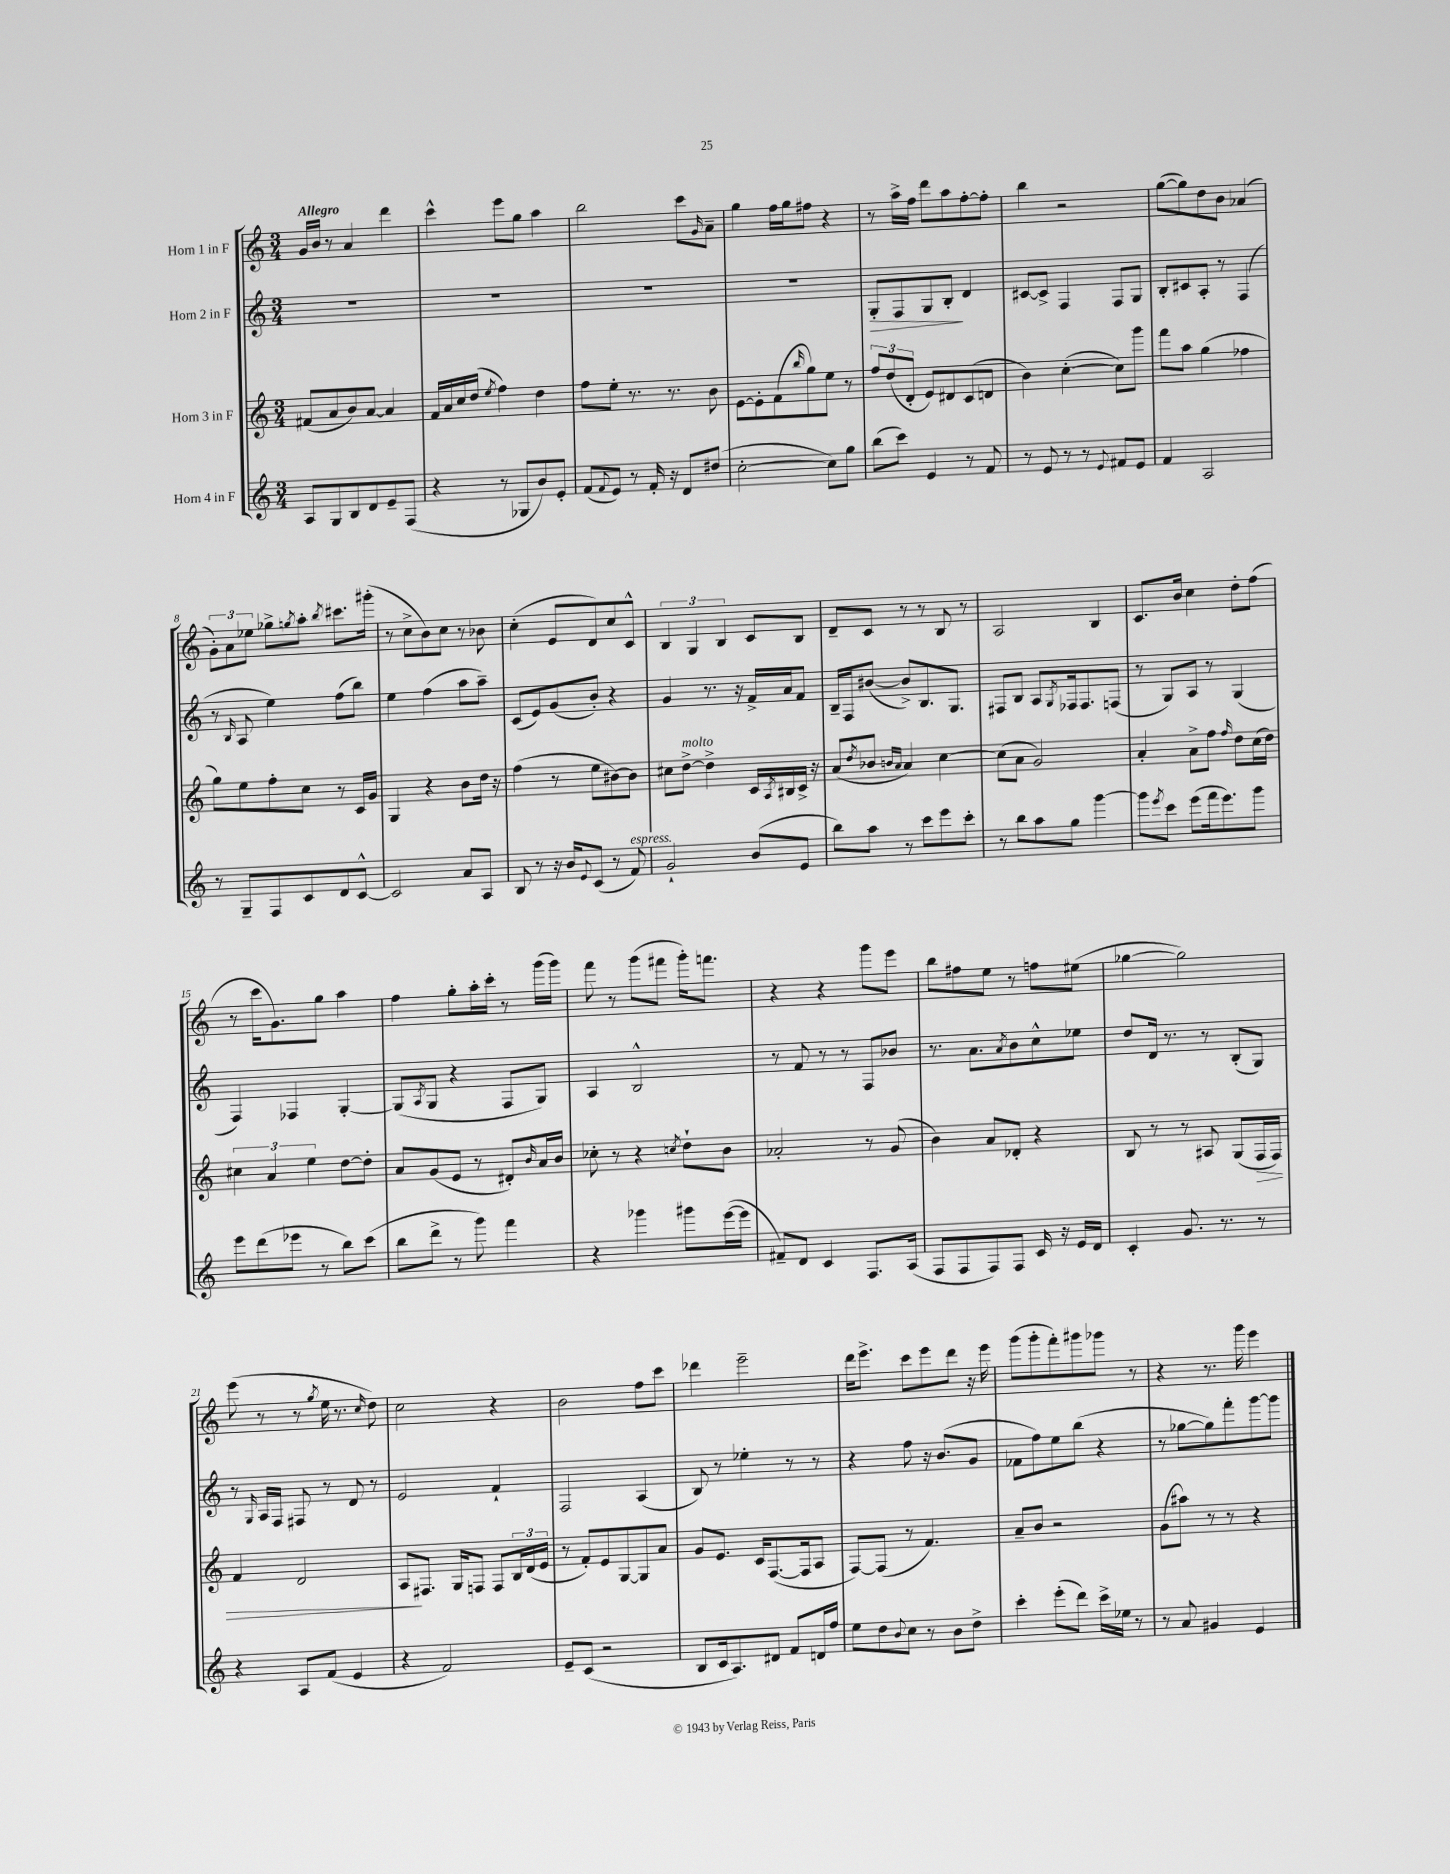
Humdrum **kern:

**kern	**kern	**kern	**kern
*staff4	*staff3	*staff2	*staff1
*clefG2	*clefG2	*clefG2	*clefG2
*k[]	*k[]	*k[]	*k[]
*M3/4	*M3/4	*M3/4	*M3/4
8A/L	(8f#/L	2.r	16g/LL
.	.	.	16b/JJ
8G/	8a/	.	8r
8B/	8b/)	.	4a/
8d/	[8a/J	.	.
8e~/	4a/]	.	4ddd\
(8F/J	.	.	.
=	=	=	=
4r	16f/LL	2.r	4ccc^^\
.	16a/	.	.
.	16cc/	.	.
.	(16dd/JJ	.	.
.	8qee/	.	.
8r	4ff\)	.	8eee\L
8G-/L	.	.	8gg\J
8b/)	4dd\	.	4aa\
8e'/J	.	.	.
=	=	=	=
(8f/L	8ff\L	2.r	2bb\
8qqf/	.	.	.
8e/J)	8ee'\J	.	.
8r	8.r	.	.
16f'/	.	.	.
16r	8.r	.	.
8d/L	.	.	8ccc\L
.	.	.	16qqg/
(8dd#/J	8b\	.	8a~\J
=	=	=	=
[2cc'\	[8e\L	2.r	4gg\
.	8e'\]	.	.
.	(8f\	.	16ff\LL
.	.	.	16gg\J
.	16qqbb/	.	.
.	8gg\)	.	8ff#\J
8cc\]L)	8ee\J	.	4r
8gg\J	8r	.	.
=	=	=	=
(8bb\L	12ff/L	8G'/L	8r
.	(12dd/	.	.
8ccc\J)	.	8F/	16aa^\LL
.	12d'/J	.	.
.	.	.	16ff\JJ
4e/	8e/L)	8G/	8ddd\L
.	8d#/	8B'/J	8aa\
8r	(8c/	4d/	[8ff'\
8f/	8d/J	.	8ff'\]J
=	=	=	=
8r	4b\)	[8c#/L	4bb\
8e/	.	8c#^/]J	.
8r	([4cc'\	4F/	2r
8r	.	.	.
8qqe/	.	.	.
8f#/L	8cc\]L)	8F/L	.
8e/J	8ggg\J	8G/J	.
=	=	=	=
4f/	8fff\L	8B'/L	([8gg\L
.	8aa\J	8c#/	8gg\])
2A/	(4gg\	8A'/J	8dd\
.	.	8r	8b\J
.	4ff-\	(4F/	(4a-/
=	=	=	=
8r	8gg\L)	8r	12g'\L)
.	.	.	12a\
.	.	16qqB/	.
8G~/L	8ee\	8A/	.
.	.	.	12ee-\J
8F/	8ff'\	4ee\)	8gg-^\L
.	.	.	8qgg/
8c/	8cc\J	.	8aa'\J
.	.	.	8qbb/
8d/	8r	(8ff\L	8.ccc#\L
[8c^^/J	16c/LL	8bb\J)	.
.	16g/JJ	.	(16ggg#'\Jk
=	=	=	=
2c/]	4G/	4ee\	8r
.	.	.	8cc^\L
.	4r	(4ff\	8b\)
.	.	.	8cc\J
8a/L	8b\L	8aa\L	8r
8A/J	16dd\Jk	8aa~\J)	8b-\
.	16r	.	.
=	=	=	=
8B/	(4ff\	(8c/L	(4cc'\
8r	.	8e/)	.
16r	8r	(8g/	8e/L
16b/LK	.	.	.
8qqe/	.	.	.
(8c/J	8ee\L	8b'/J)	8d/)
8r	[8b#\)	4r	8cc/
8f/)	8b#\]J	.	8c^^/J
=	=	=	=
2g`/	8cc#\L	4g/	6B/
.	[8dd^\J	.	.
.	.	.	6G/
.	4dd^\]	8.r	.
.	.	.	6B/
.	.	16r	.
(8b/L	16c/LL	16f^/LL	8c/L
.	8qA/	.	.
.	16B#/	16a/J	.
8e/J	16c^/JJ	8f/J	8B/J
.	16r	.	.
=	=	=	=
8bb\L)	(8a/L	16B~/LL	8d~/L
.	.	16F/J	.
.	8qdd/	.	.
8aa\J	8b-/J	([8b#/J	8c/J
.	16qqb/LL	.	.
.	16qqa/JJ	.	.
8r	4a/)	8b#^/]L)	8r
8ccc\L	.	8.B/	8r
8eee\	[4cc\	.	8B/
.	.	8.G/J	.
8ccc'\J	.	.	8r
=	=	=	=
8r	(8cc\]L	8F#/L	2A/
8bb\L	8a\J	8B/J	.
8aa\	2g/)	8A/L	.
.	.	8qG/	.
8gg\J	.	16F-/k	.
.	.	8.F-/	.
[4ggg\	.	.	4B/
.	.	(8F/J	.
=	=	=	=
8ggg\]L	4a'/	8r	8.c/L
8qeee/	.	.	.
8ccc\J	.	8G/L)	.
.	.	.	16b/Jk
(8eee\L	8a^\L	8A/J	4cc\
16fff\k	8ff\J	8r	.
8.eee\)	.	.	.
.	16qqff/	.	.
.	8dd\L	(4G/	8dd'\L
8ggg\J	(16cc\L	.	(8ff\J
.	16dd\JJ)	.	.
=	=	=	=
8eee\L	6cc#\	4F/)	8r
(8ddd\	.	.	16ccc\LK
.	6a/	.	.
.	.	.	8.g\)
8eee-\J	.	4F-/	.
.	6ee\	.	.
8r	.	.	8gg\J
8bb\L)	[8dd\L	[4G'/	4aa\
(8ccc\J	8dd'\]J	.	.
=	=	=	=
8bb\L	8a/L	(8G/]L	4ff\
.	.	8qA/	.
8ddd^\J	(8g/	8G/J	.
8r	8e/J	4r	8gg'\L
8ggg\)	8r	.	16aa'\L
.	.	.	16ccc'\JJ
4fff\	8d#'/L)	8F/L	8r
.	16qqb/	.	.
.	16a/L	8G/J)	(16ggg\LL
.	16b/JJ	.	16ggg\JJ)
=	=	=	=
4r	8cc-'\	4A/	8fff\
.	8r	.	8r
4ggg-\	4r	2B^^/	(8ggg\L
.	.	.	8fff#\J
.	8qcc/	.	.
8ggg#\L	8dd`\L	.	16ggg'\LK)
.	.	.	8.fff\J
([16eee\L	8b\J	.	.
16eee\]JJ	.	.	.
=	=	=	=
8f#~/L)	2a-'/	8r	4r
8d/J	.	8f/	.
4c/	.	8r	4r
.	.	8r	.
8.F/L	8r	8F/L	8ggg\L
.	(8g/	8b-/J	8eee\J
(16A/Jk	.	.	.
=	=	=	=
8F/L	4b\)	8.r	8bb\L
8F/	.	.	8ff#\
.	.	8.a\L	.
8F/)	8a/L	.	8ee\J
.	.	8qa/	.
8F/J	8d-'/J	8b\	8r
16c/	4r	8cc^^\	8ff\L
16r	.	.	.
16e/LL	.	8ee-\J	(8ee#\J
16d/JJ	.	.	.
=	=	=	=
4c'/	8B/	8dd/L	[4gg-\
.	8r	16d/Jk	.
.	.	8.r	.
8.g/	8r	.	2gg-\])
.	8A#/	8r	.
8.r	.	.	.
.	(8G/L	(8B'/L	.
8r	16F/L	8G/J)	.
.	16F/JJ)	.	.
=	=	=	=
4r	4f/	8r	(8eee\
.	.	16qqG/	.
.	.	16A/LL	8r
.	.	16F/JJ	.
8A/L	2d/	8F#/	8r
.	.	.	8qgg/
(8f/J	.	8r	16ee\
.	.	.	8.r
4e/	.	8d/	.
.	.	.	16qqcc/
.	.	8r	8dd\)
=	=	=	=
4r	8A/L	2e/	2cc\
.	8.F#/J	.	.
2f/)	.	.	.
.	16G/LK	.	.
.	8F/J	.	.
.	8F/L	4f`/	4r
.	24B/L	.	.
.	(24d/	.	.
.	24e/JJ	.	.
=	=	=	=
8e~/L	8r	2F/	2b\
(8c/J	8f'/L)	.	.
2r	8e/	.	.
.	[8G/	.	.
.	8G/]	(4A/	8ff\L
.	8a/J	.	8ccc\J
=	=	=	=
8B/L	8g/L	8B/)	4ddd-\
16c/k	8.e/J	8r	.
8.A/)	.	.	.
.	.	4ee-'\	2eee~\
.	16c/LK	.	.
8d#/J	([8.F/	.	.
8f/L	.	8r	.
.	16F/]k	.	.
16d/L	8A/J	8r	.
16ff/JJ	.	.	.
=	=	=	=
8ee\L	[8F/L)	4r	16ddd\LK
.	.	.	8.eee^\J
8dd\	(8F/]J	.	.
8qqb/	.	.	.
8cc\J	8r	8ff\	8ccc\L
8r	4.f/)	16r	8eee\
.	.	(8.b/L	.
8b\L	.	.	8ddd\J
8dd^\J	.	8g/J	16r
.	.	.	16eee\
=	=	=	=
4ccc'\	8a~/L	8f-\L	(8ggg\L
.	8b/J	8ff\)	8ggg'\
(8eee'\L	2r	8ee\	8fff'\)
8ddd\J)	.	(8bb\J	8ggg#\
16ccc^\LL	.	4r	8ggg-\J
16ee-\JJ	.	.	.
8r	.	.	8r
=	=	=	=
8r	(8g\L	8r	4r
8a/	8aa#\J)	[8gg-\L	.
4g#/	8r	8gg-\])	8.r
.	8r	8fff'\	.
.	.	.	16ggg\
4e/	4r	[8ggg\	4eee\
.	.	8ggg\]J	.
==	==	==	==
*-	*-	*-	*-
